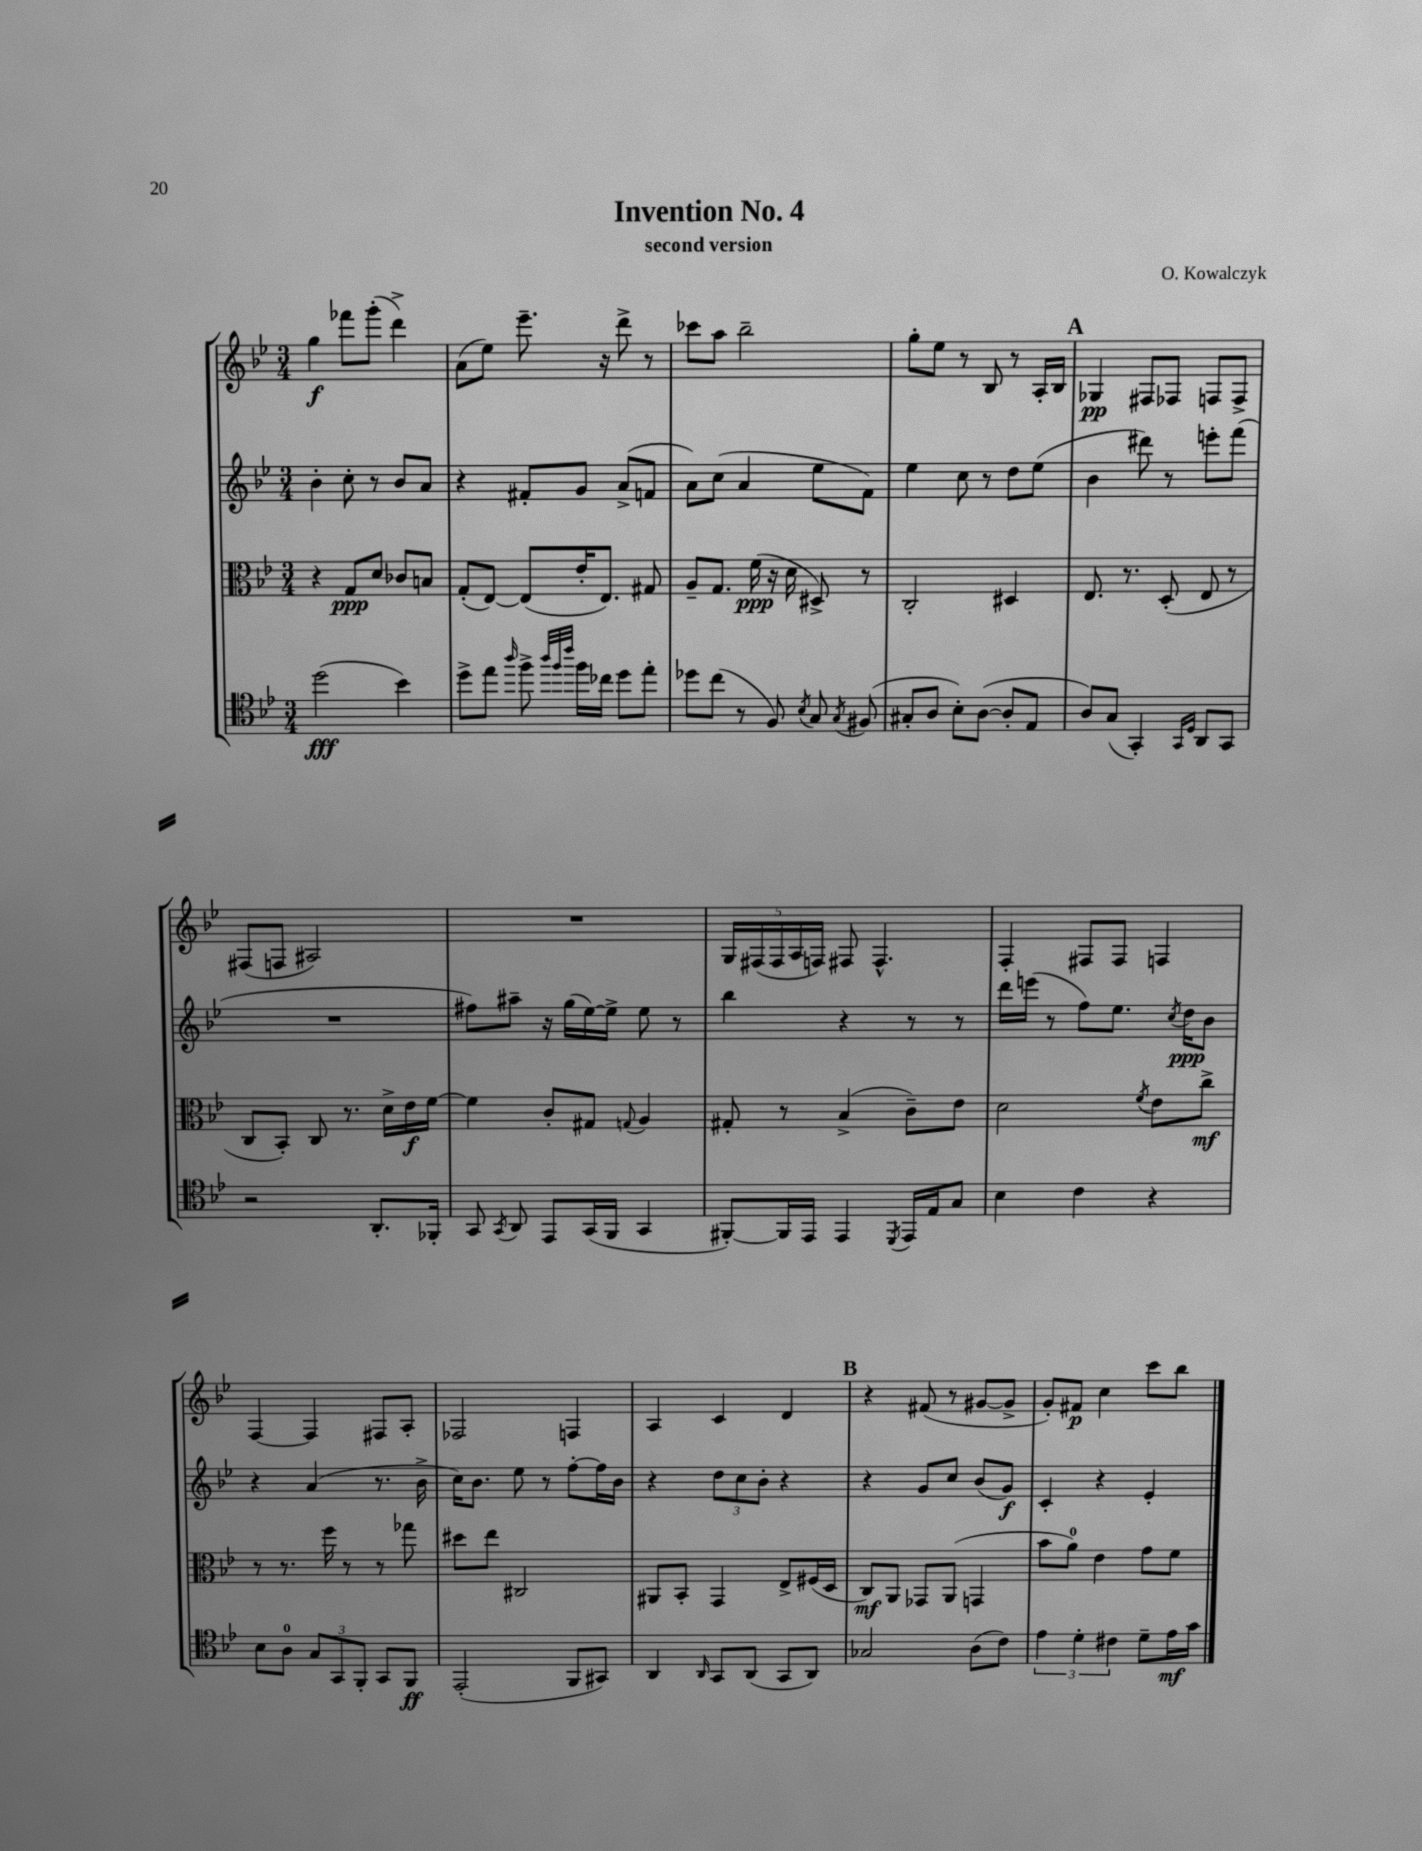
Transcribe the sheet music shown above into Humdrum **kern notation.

**kern	**kern	**kern	**kern
*staff4	*staff3	*staff2	*staff1
*clefC4	*clefC3	*clefG2	*clefG2
*k[b-e-]	*k[b-e-]	*k[b-e-]	*k[b-e-]
*M3/4	*M3/4	*M3/4	*M3/4
(2dd	4r	4b-'	4gg
.	8G	8cc'	8fff-
.	8d	8r	(8ggg'
4b-)	8c-	8b-	4ddd^)
.	8B	8a	.
=	=	=	=
8dd^	(8G'	4r	(8a
8ee-	[8E-)	.	8ee-)
16qqaa	.	.	.
8ff^	(8E-]	8f#'	8.eee-~
32qqaa	.	.	.
32qqff	.	.	.
32qqccc	.	.	.
16ff	16e-'	8g	.
16cc-	8.E-)	.	16r
8dd	.	(8a^	8ddd^
8ee-'	8G#	8f	8r
=	=	=	=
8dd-	8A~	8a)	8ccc-
(8cc	8.G	(8cc	8aa
8r	.	4a	2bb-~
.	(16f	.	.
8F)	16r	.	.
.	16d	.	.
8qB-	.	.	.
8G	8D#^)	8ee-	.
8qG	.	.	.
(8F#	8r	8f)	.
=	=	=	=
8G#'	2C'	4ee-	8gg'
8A	.	.	8ee-
8B-')	.	8cc	8r
([8A	.	8r	8B-
8A']	4D#	8dd	8r
8E-	.	(8ee-	16A'
.	.	.	16B-
=	=	=	=
8A)	8.E-	4b-	4G-
(8G	.	.	.
.	8.r	.	.
4GG')	.	8ddd#)	8F#
.	(8D'	8r	8F-
16qqGG	.	.	.
16qqD	.	.	.
8AA	8E-	8eee'	8F
8GG	8r	(8fff	8F^
=	=	=	=
2r	8C	2.r	(8F#
.	8BB-')	.	8F
.	8C	.	2A#)
.	8.r	.	.
8.AA'	.	.	.
.	16d^	.	.
.	16e-	.	.
16FF-'	[16f	.	.
=	=	=	=
8GG	4f]	8ff#)	2.r
8qGG	.	.	.
8AA	.	8aa#~	.
8EE-	8c'	16r	.
.	.	(16gg	.
(16GG	8G#	[16ee-)	.
16FF	.	16ee-^]	.
.	8qqG	.	.
4GG	4A	8ee-	.
.	.	8r	.
=	=	=	=
[8FF#')	8G#'	4bb-	20G
.	.	.	(20F#
.	.	.	20F#
16FF#]	8r	.	.
.	.	.	20A
16EE-	.	.	.
.	.	.	20F)
4EE-	(4B-^	4r	8F#
.	.	.	4.F#^^
8qDD	.	.	.
16EE-	8c~)	8r	.
16E-	.	.	.
8G	8e-	8r	.
=	=	=	=
4B-	2d	16ddd	4F'
.	.	(16eee	.
.	.	8r	.
4c	.	8ff)	8F#
.	.	8.ee-	8F#
.	8qf	.	.
4r	8e-	.	4F
.	.	8qcc	.
.	.	16dd	.
.	8cc^	8b-	.
=	=	=	=
8B-	8r	4r	[4F
8A	8.r	.	.
12G	.	(4a	4F]
.	16ff	.	.
12GG	.	.	.
.	8r	.	.
12FF'	.	.	.
8GG	8r	8.r	8F#
8FF	8gg-	.	8A'
.	.	16b-^	.
=	=	=	=
(2EE-'	8dd#	16cc)	2F-
.	.	8.b-	.
.	8ee-	.	.
.	2C#	8ee-	.
.	.	8r	.
8FF	.	[8ff'	4F
8GG#)	.	16ff]	.
.	.	16b-	.
=	=	=	=
4AA	8AA#	4r	4A
.	8BB-'	.	.
16qqAA	.	.	.
8GG	4GG	12dd	4c
.	.	12cc	.
(8AA	.	.	.
.	.	12b-'	.
8GG	8E-^	4r	4d
8AA)	(16F#	.	.
.	16D	.	.
=	=	=	=
2G-	8C)	4r	4r
.	8AA	.	.
.	8GG-	8g	(8f#
.	(8AA	8cc	8r
(8A	4GG	(8b-	[8g#
8c)	.	8g)	8g#^]
=	=	=	=
6e-	8b-	4c'	8g')
.	8a)	.	8f#
6d'	.	.	.
.	4e-	4r	4cc
6c#	.	.	.
8d~	8g	4e-'	8ccc
16e-	8f	.	8bb-
16g	.	.	.
==	==	==	==
*-	*-	*-	*-
